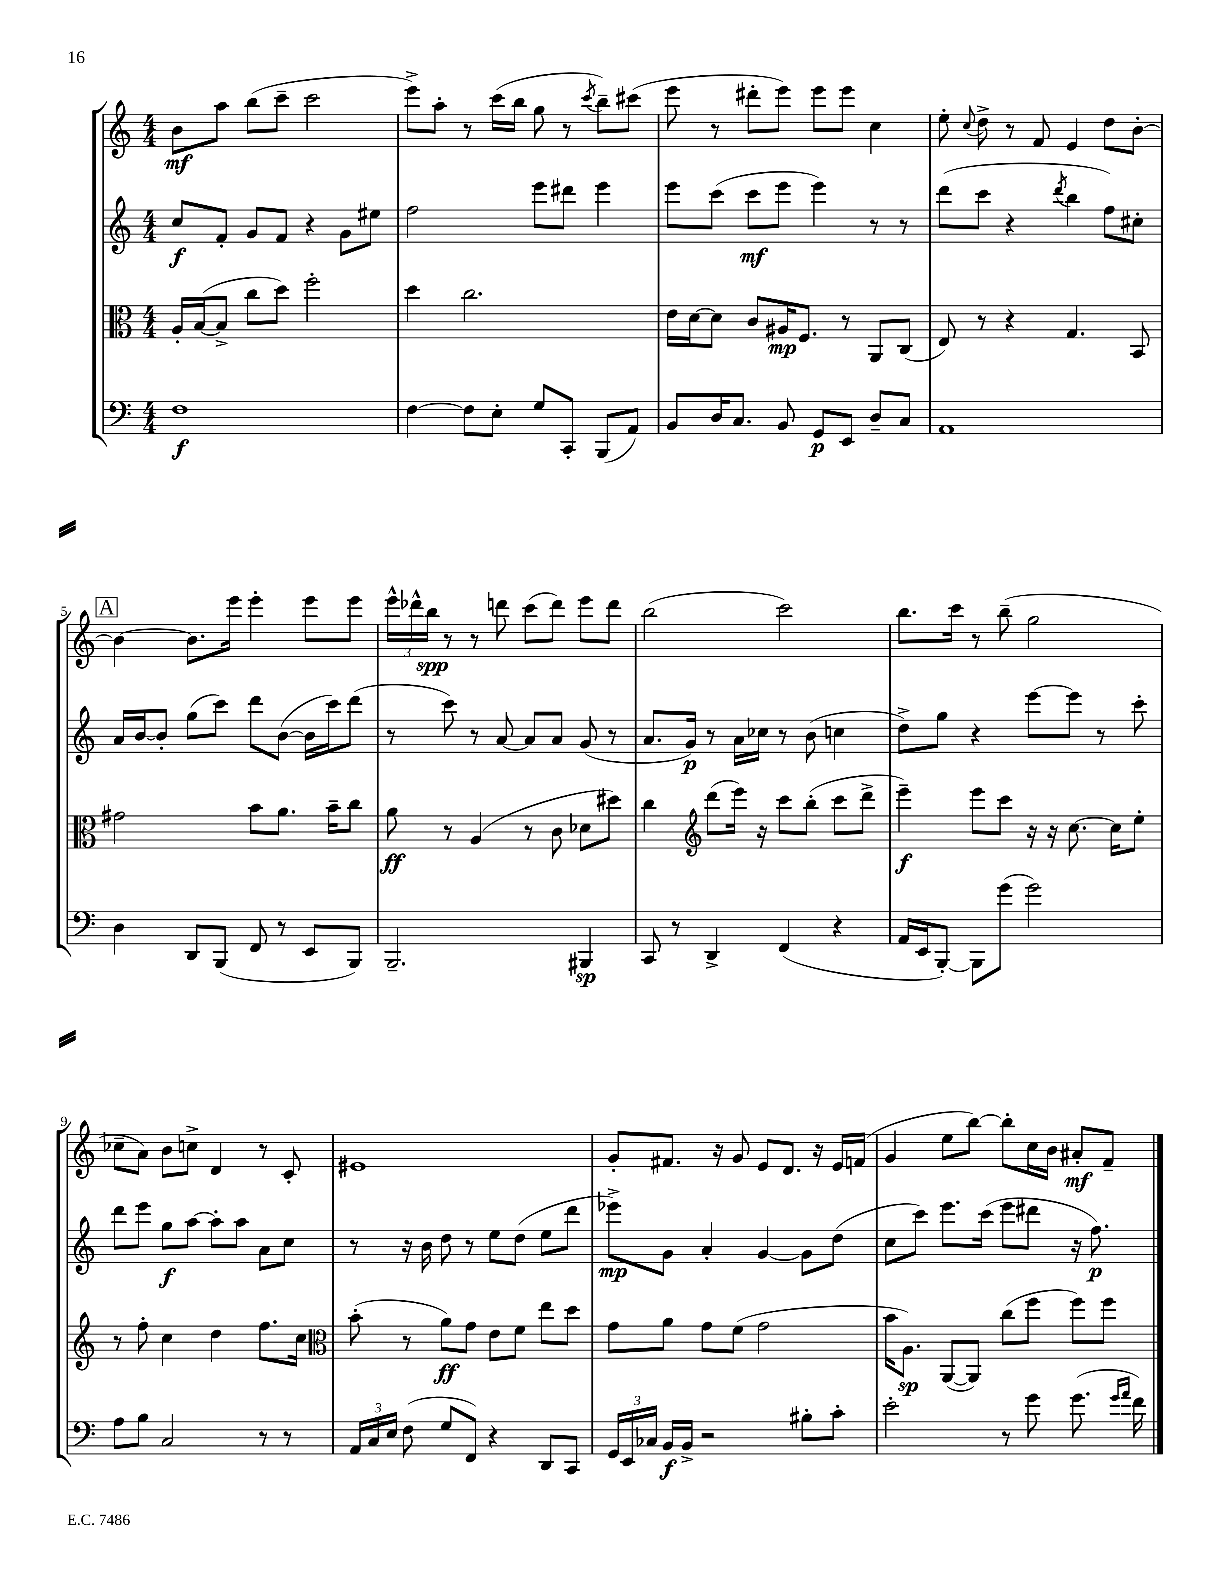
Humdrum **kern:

**kern	**kern	**kern	**kern
*staff4	*staff3	*staff2	*staff1
*clefF4	*clefC3	*clefG2	*clefG2
*k[]	*k[]	*k[]	*k[]
*M4/4	*M4/4	*M4/4	*M4/4
1F	16A'	8cc	8b
.	([16B	.	.
.	8B^]	8f'	8aa
.	8cc	8g	(8bb
.	8dd)	8f	8ccc~
.	2ff'	4r	2ccc
.	.	8g	.
.	.	8ee#	.
=	=	=	=
[4F	4dd	2ff	8eee^)
.	.	.	8aa'
8F]	2.cc	.	8r
8E'	.	.	(16ccc
.	.	.	16bb
8G	.	8eee	8gg
8CC'	.	8ddd#	8r
.	.	.	8qccc
(8BBB	.	4eee	8bb~)
8AA)	.	.	(8ccc#
=	=	=	=
8BB	16e	8eee	8eee
.	[16d	.	.
16D	8d]	(8ccc	8r
8.C	.	.	.
.	8c	8ccc	8ddd#'
8BB	16A#	8eee	8eee)
.	8.F	.	.
8GG	.	4eee)	8eee
8EE	8r	.	8eee
8D~	8AA	8r	4cc
8C	(8C	8r	.
=	=	=	=
1AA	8E)	(8ddd	8ee'
.	.	.	8qqcc
.	8r	8ccc	8dd^
.	4r	4r	8r
.	.	.	8f
.	.	8qddd	.
.	4.G	4bb	4e
.	.	8ff)	8dd
.	8BB	8cc#'	[8b'
=	=	=	=
4D	2g#	16a	4b_
.	.	[16b	.
.	.	8b']	.
8DD	.	(8gg	8.b]
(8BBB	.	8ccc)	.
.	.	.	16eee
8FF	8b	8ddd	4eee'
8r	8.a	([8b	.
8EE	.	16b]	8eee
.	16b~	16ccc)	.
8BBB)	8cc	(8ddd	8eee
=	=	=	=
2.BBB~	8a	8r	24eee^^
.	.	.	24ddd-^^
.	.	.	24bb
.	8r	8ccc)	8r
.	(4A	8r	8r
.	.	[8a	8ddd
.	8r	8a]	(8ccc
.	8c	8a	8ddd)
4BBB#	8d-	(8g	8eee
.	8dd#)	8r	8ddd
=	=	=	=
8CC	4cc	8.a	(2bb
8r	.	.	.
.	.	16g)	.
*	*clefG2	*	*
4DD^	(8ddd	8r	.
.	16eee)	16a	.
.	16r	16cc-	.
(4FF	8ccc	8r	2ccc)
.	(8bb'	(8b	.
4r	8ccc	4cc	.
.	8ddd^	.	.
=	=	=	=
16AA	4eee~)	8dd^)	8.bb
16EE	.	.	.
[8BBB')	.	8gg	.
.	.	.	16ccc
8BBB]	8eee	4r	8r
(8g	8ccc	.	(8bb~
2g)	16r	[8eee	2gg
.	16r	.	.
.	[8.cc	8eee]	.
.	.	8r	.
.	16cc]	.	.
.	8ee'	8ccc'	.
=	=	=	=
8A	8r	8ddd	8cc-~
8B	8ff'	8eee	8a)
2C	4cc	8gg	8b
.	.	[8aa	8cc^
.	4dd	8aa']	4d
.	.	8aa	.
8r	8.ff	8a	8r
8r	.	8cc	8c'
.	16cc	.	.
=	=	=	=
*	*clefC3	*	*
24AA	(8b'	8r	1e#
24C	.	.	.
24E	.	.	.
(8F	8r	16r	.
.	.	16b	.
8G	8a)	8dd	.
8FF)	8g	8r	.
4r	8e	8ee	.
.	8f	(8dd	.
8DD	8ee	8ee	.
8CC	8dd	8ddd	.
=	=	=	=
24GG	8g	8eee-^)	8g'
24EE	.	.	.
24C-	.	.	.
16BB	8a	8g	8.f#
16BB^	.	.	.
2r	8g	4a'	.
.	.	.	16r
.	(8f	.	8g
.	2g	[4g	8e
.	.	.	8.d
8B#'	.	8g]	.
.	.	.	16r
8c'	.	(8dd	16e
.	.	.	(16f
=	=	=	=
2e'	16b	8cc	4g
.	8.A)	.	.
.	.	8ccc)	.
.	([8AA	8.eee	8ee
.	8AA])	.	[8bb)
.	.	(16ccc	.
8r	(8cc	8eee	8bb']
8g	8ff	8ddd#	16cc
.	.	.	16b
(8.g	8ff)	16r	8a#'
.	.	8.ff)	.
.	8ff	.	8f~
16qqg	.	.	.
16qqa	.	.	.
16f)	.	.	.
==	==	==	==
*-	*-	*-	*-
